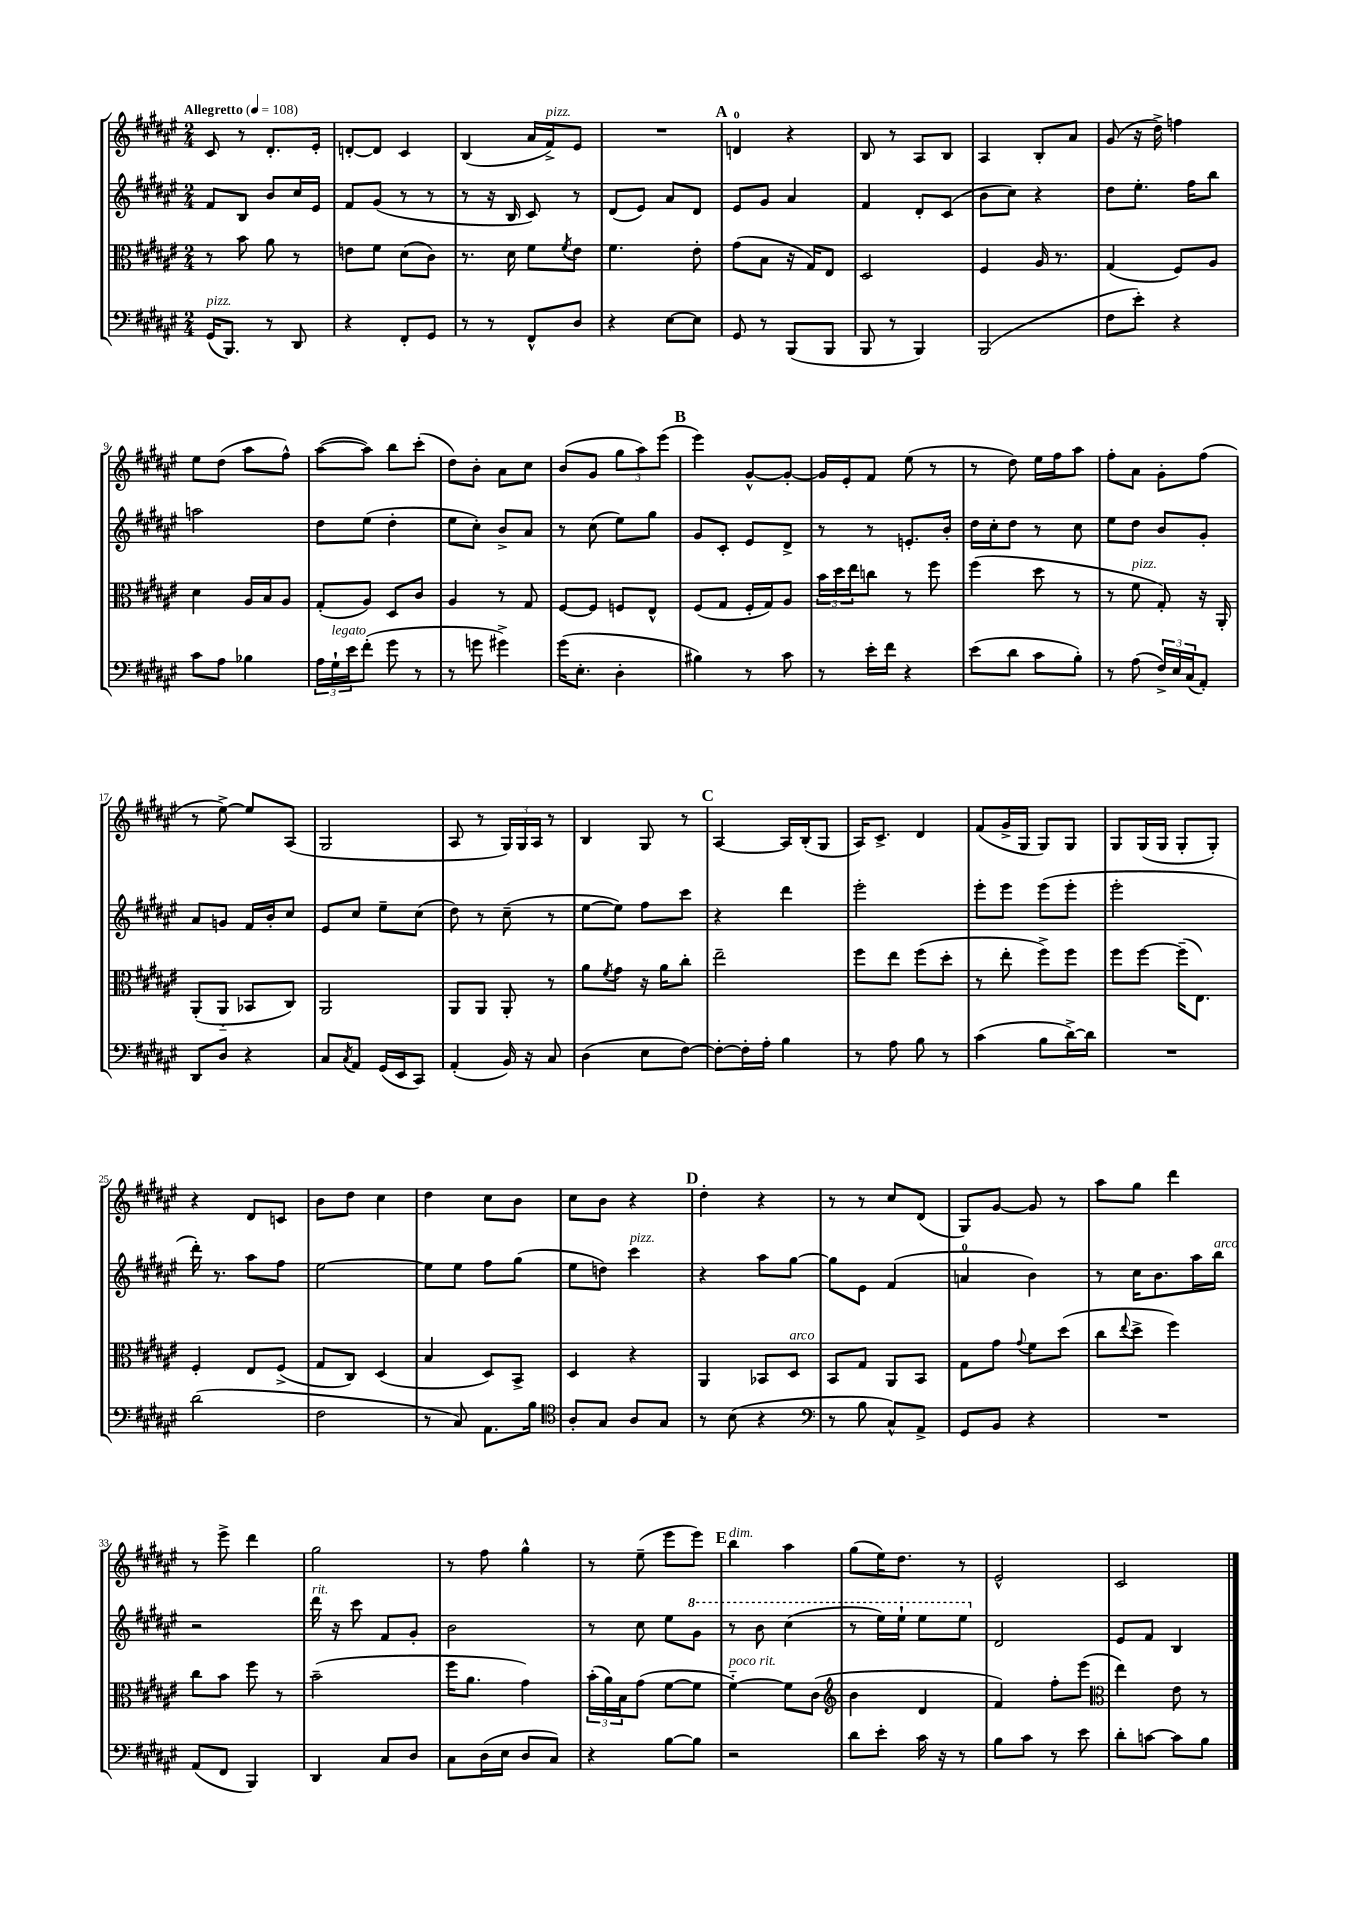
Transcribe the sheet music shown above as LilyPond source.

<<
\new StaffGroup <<
\new Staff = "s0" {
    \clef treble \key fis \major \numericTimeSignature \time 2/4 \tempo "Allegretto" 4 = 108
    cis'8 r8 dis'8.-. eis'16-. |
    d'8~-. d'8 cis'4 |
    b4( ais'16 fis'16->^\markup { \italic "pizz." }) eis'8 |
    R2 |
    \mark \markup { \bold "A" } d'4-0 r4 |
    b8 r8 ais8 b8 |
    ais4 b8-. ais'8 |
    gis'8( r16 dis''16->) f''4 |
    eis''8 dis''8( ais''8 fis''8-^) |
    ais''8~( ais''8) b''8 cis'''8-.( |
    dis''8) b'8-. ais'8 cis''8 |
    b'8( gis'8 \tuplet 3/2 { gis''8 ais''8) eis'''8( } |
    \mark \markup { \bold "B" } eis'''4) gis'8~-^ gis'8~-. |
    gis'16 eis'16-. fis'8 eis''8( r8 |
    r8 dis''8) eis''16 fis''16 ais''8 |
    fis''8-. ais'8 gis'8-. fis''8( |
    r8 eis''8~->) eis''8 ais8( |
    gis2 |
    ais8 r8 \tuplet 3/2 { gis16) gis16 ais16 } r8 |
    b4 gis8 r8 |
    \mark \markup { \bold "C" } ais4~ ais16 b16-.( gis8 |
    ais16) cis'8.-> dis'4 |
    fis'8( gis'16-> gis16 gis8) gis8 |
    gis8 gis16( gis16 gis8-. gis8-.) |
    r4 dis'8 c'8 |
    b'8 dis''8 cis''4 |
    dis''4 cis''8 b'8 |
    cis''8 b'8 r4 |
    \mark \markup { \bold "D" } dis''4-. r4 |
    r8 r8 cis''8 dis'8( |
    gis8) gis'8~ gis'8 r8 |
    ais''8 gis''8 dis'''4 |
    r8 eis'''8-> dis'''4 |
    gis''2 |
    r8 fis''8 gis''4-^ |
    r8 eis''8--( eis'''8 eis'''8) |
    \mark \markup { \bold "E" } b''4^\markup { \italic "dim." } ais''4 |
    gis''8( eis''16) dis''8. r8 |
    eis'2-^ |
    cis'2 \bar "|." |
}
\new Staff = "s1" {
    \clef treble \key fis \major \numericTimeSignature \time 2/4
    fis'8 b8 b'8 cis''16 eis'16 |
    fis'8 gis'8( r8 r8 |
    r8 r16 b16 cis'8) r8 |
    dis'8( eis'8) ais'8 dis'8 |
    \mark \markup { \bold "A" } eis'8 gis'8 ais'4 |
    fis'4 dis'8-. cis'8( |
    b'8 cis''8) r4 |
    dis''8 eis''8.-. fis''16 b''8 |
    a''2 |
    dis''8 eis''8( dis''4-. |
    eis''8 cis''8-.) b'8-> ais'8 |
    r8 cis''8( eis''8) gis''8 |
    \mark \markup { \bold "B" } gis'8 cis'8-. eis'8 dis'8-> |
    r8 r8 e'8.-. b'16-. |
    dis''16 cis''16-. dis''8 r8 cis''8 |
    eis''8 dis''8 b'8 gis'8-. |
    ais'8 g'8 fis'16 b'16-. cis''8 |
    eis'8 cis''8 eis''8-- cis''8( |
    dis''8) r8 cis''8--( r8 |
    eis''8~ eis''8) fis''8 cis'''8 |
    \mark \markup { \bold "C" } r4 dis'''4 |
    eis'''2-. |
    eis'''8-. eis'''8 eis'''8( eis'''8-. |
    eis'''2-. |
    dis'''16-.) r8. ais''8 fis''8 |
    eis''2~ |
    eis''8 eis''8 fis''8 gis''8( |
    eis''8 d''8) cis'''4^\markup { \italic "pizz." } |
    \mark \markup { \bold "D" } r4 ais''8 gis''8~ |
    gis''8 eis'8 fis'4( |
    a'4-0 b'4) |
    r8 cis''16 b'8. ais''16 b''16^\markup { \italic "arco" } |
    r2 |
    dis'''16^\markup { \italic "rit." } r16 cis'''8 fis'8 gis'8-. |
    b'2 |
    r8 cis''8 eis''8 \ottava #1 gis''8 |
    \mark \markup { \bold "E" } r8 b''8 cis'''4( |
    r8 eis'''16) eis'''16-! eis'''8 eis'''8 \ottava #0 |
    dis'2 |
    eis'8 fis'8 b4 \bar "|." |
}
\new Staff = "s2" {
    \clef alto \key fis \major \numericTimeSignature \time 2/4
    r8 b'8 ais'8 r8 |
    e'8 fis'8 dis'8( cis'8) |
    r8. dis'16 fis'8 \acciaccatura { fis'8 } eis'8 |
    fis'4. eis'8-. |
    \mark \markup { \bold "A" } gis'8( b8 r16 gis16) eis8 |
    dis2 |
    fis4 ais16 r8. |
    gis4( fis8) ais8 |
    dis'4 ais16 b16 ais8 |
    gis8-.( ais8) dis8 cis'8 |
    ais4 r8 gis8 |
    fis8~ fis8 f8 eis8-^ |
    \mark \markup { \bold "B" } fis8( gis8 fis16-. gis16) ais8 |
    \tuplet 3/2 { b'16 dis''16 eis''16 } c''8 r8 fis''8 |
    fis''4( dis''8 r8 |
    r8 fis'8^\markup { \italic "pizz." } gis8-.) r16 ais,16-. |
    ais,8-.( ais,8-_ bes,8 cis8) |
    ais,2 |
    ais,8 ais,8 ais,8-. r8 |
    ais'8 \acciaccatura { fis'8 } gis'8 r16 ais'16 cis''8-. |
    \mark \markup { \bold "C" } eis''2-- |
    fis''8 eis''8 fis''8( dis''8-. |
    r8 eis''8-. fis''8->) fis''8 |
    fis''8 fis''8~ fis''16--( eis8.) |
    fis4-. eis8 fis8->( |
    gis8 cis8) dis4( |
    b4 dis8) b,8-> |
    dis4 r4 |
    \mark \markup { \bold "D" } ais,4 bes,8 dis8^\markup { \italic "arco" } |
    b,8 gis8 ais,8 b,8 |
    gis8 gis'8 \appoggiatura { gis'8 } fis'8 dis''8( |
    cis''8 \appoggiatura { eis''8 } dis''8-> fis''4) |
    cis''8 b'8 fis''8 r8 |
    b'2--( |
    fis''16 ais'8. gis'4) |
    \tuplet 3/2 { b'16-.( ais'16) b16 } gis'8( fis'8~ fis'8 |
    \mark \markup { \bold "E" } fis'4~-_^\markup { \italic "poco rit." }) fis'8 cis'8( |
    \clef treble b'4 dis'4 |
    fis'4) fis''8-. eis'''8( |
    \clef alto eis''4) eis'8 r8 \bar "|." |
}
\new Staff = "s3" {
    \clef bass \key fis \major \numericTimeSignature \time 2/4
    gis,16^\markup { \italic "pizz." }( b,,8.) r8 dis,8 |
    r4 fis,8-. gis,8 |
    r8 r8 fis,8-^ dis8 |
    r4 eis8~ eis8 |
    \mark \markup { \bold "A" } gis,8 r8 b,,8( b,,8 |
    b,,8 r8 b,,4) |
    b,,2( |
    fis8 eis'8-.) r4 |
    cis'8 ais8 bes4 |
    \tuplet 3/2 { ais16 gis16-!^\markup { \italic "legato" } eis'16 } fis'8-.( gis'8 r8 |
    r8 g'8 gis'4->) |
    gis'16( eis8.-. dis4-. |
    \mark \markup { \bold "B" } bis4) r8 cis'8 |
    r8 eis'16-. fis'16 r4 |
    eis'8( dis'8 cis'8 b8-.) |
    r8 ais8( \tuplet 3/2 { fis16->) eis16 cis16( } ais,8-.) |
    dis,8 dis8 r4 |
    cis8 \acciaccatura { cis8 } ais,8 gis,16( eis,16 cis,8) |
    ais,4-.( b,16) r16 cis8 |
    dis4( eis8 fis8~) |
    \mark \markup { \bold "C" } fis8~-. fis16-. ais16-. b4 |
    r8 ais8 b8 r8 |
    cis'4( b8 dis'16~->) dis'16 |
    R2 |
    dis'2( |
    fis2 |
    r8 cis8) ais,8. b16 |
    \clef tenor ais8-. gis8 ais8 gis8 |
    \mark \markup { \bold "D" } r8 b8( r4 |
    \clef bass r8 b8 cis8-^) ais,8-> |
    gis,8 b,8 r4 |
    R2 |
    ais,8( fis,8 b,,4) |
    dis,4 cis8 dis8 |
    cis8 dis16( eis16 dis8 cis8) |
    r4 b8~ b8 |
    \mark \markup { \bold "E" } r2 |
    dis'8 eis'8-. cis'16 r16 r8 |
    b8 cis'8 r8 eis'8 |
    dis'8-. c'8~ c'8 b8 \bar "|." |
}
>>
>>
